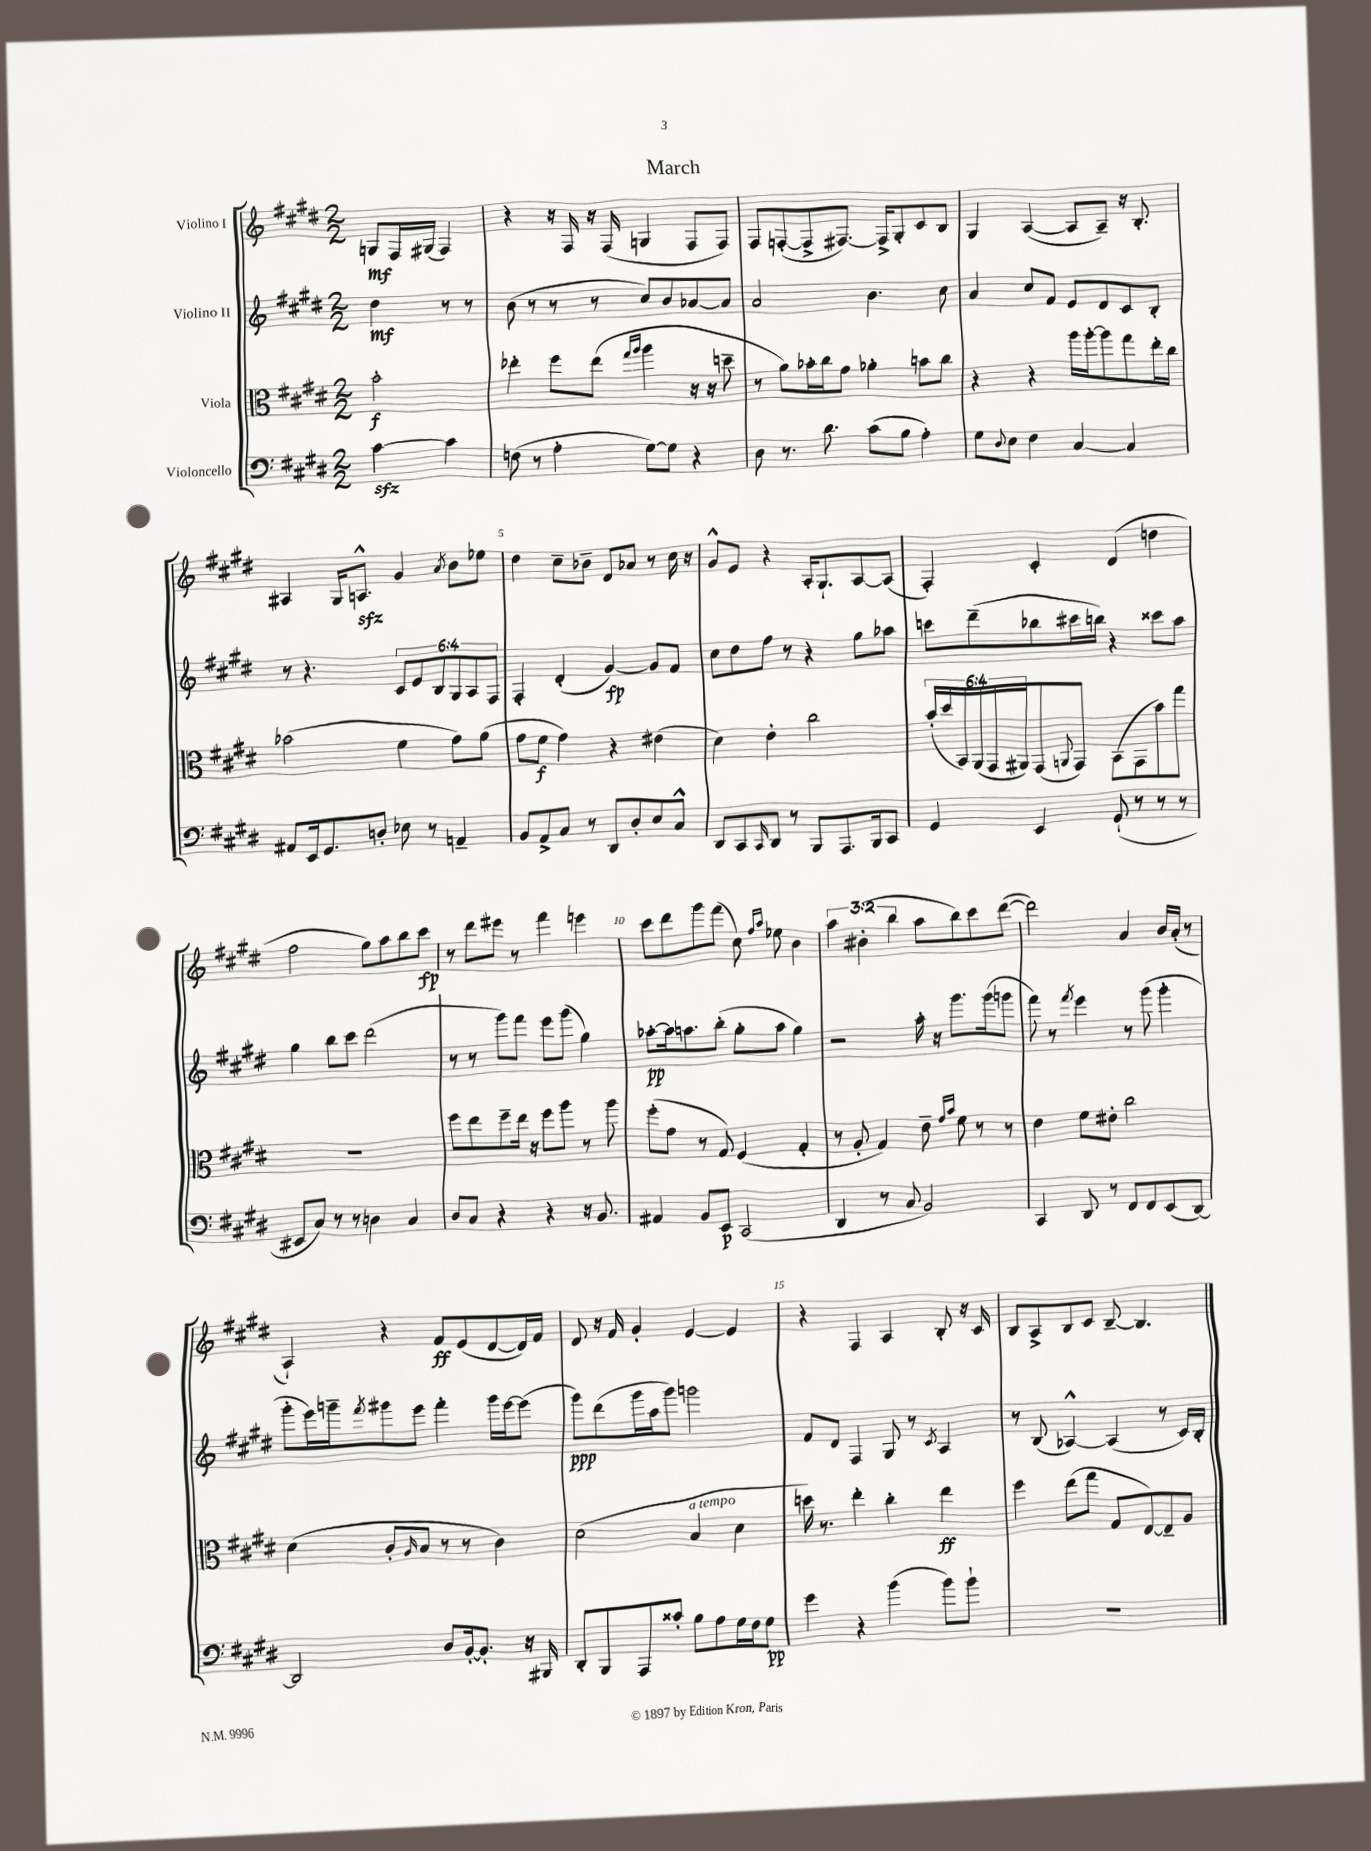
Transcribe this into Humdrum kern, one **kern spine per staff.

**kern	**kern	**kern	**kern
*staff4	*staff3	*staff2	*staff1
*clefF4	*clefC3	*clefG2	*clefG2
*k[f#c#g#d#]	*k[f#c#g#d#]	*k[f#c#g#d#]	*k[f#c#g#d#]
*M2/2	*M2/2	*M2/2	*M2/2
[4c#	2b'	4dd#	8G
.	.	.	16F#
.	.	.	(16G#
4c#]	.	8r	4F#)
.	.	8r	.
=	=	=	=
(8F	4ee-'	(8b	4r
8r	.	8r	.
4A'	8ff#	8r	16r
.	.	.	16F#
.	(8ee-	8r	16r
.	.	.	(16F#
.	16qqgg#	.	.
.	16qqaa	.	.
[8G#)	4aa	8cc#)	4G
8G#]	.	8b	.
4r	16r	[8a-	8F#
.	16r	.	.
.	8dd~	8a-]	8F#)
=	=	=	=
8D#	8r	2a	8F#
8.r	8a)	.	([8F'
.	16b-'	.	8F^]
8.d#	16cc#	.	.
.	8g#	.	[8.F#)
(8c#	4a-'	4.b	.
.	.	.	16F#^]
8B	.	.	8G#'
4A')	8b	.	8c#
.	8cc#	8cc#	8B
=	=	=	=
8G#	4r	4a	4G#
8qqD#	.	.	.
8E	.	.	.
4F#	4r	8cc#	([4A
.	.	8f#	.
[4C#	16aa	8e	8A]
.	[16aa'	.	.
.	8aa]	8d#	8A~)
4C#]	8gg#	8c#	16r
.	.	.	8.B'
.	16ee'	8B'	.
.	16cc#	.	.
=	=	=	=
8AA#	(2b-	8r	4A#
16EE	.	4.r	.
8.GG#	.	.	.
.	.	.	16G#
.	.	.	8.A^^
8D'	.	.	.
8E-	4f#	12c#	4g#
.	.	12e	.
8r	.	.	.
.	.	12B	.
.	.	.	8qa
4AA~	8g#)	12G#	8b
.	.	12A	.
.	(8a	.	8ee-
.	.	12F#	.
=	=	=	=
8BB	8g#	4F#'	4dd#
8AA^	8f#	.	.
8C#	4g#)	(4d#'	8cc#~
8r	.	.	8b-~
8DD#	4r	[4g#)	8d#
8D#'	.	.	8a-
8E	(4e#	8g#]	8r
8C#^^	.	8f#	16cc#
.	.	.	16r
=	=	=	=
8DD#	4d#)	8cc#	8g#^^
8CC#	.	8dd#	8e
16qqCC#	.	.	.
8DD#	4e'	8ff#	4r
8r	.	8r	.
8BBB	2cc#	4r	16A'
.	.	.	8.G#`
8.AAA	.	.	.
.	.	8gg#	[8A
16BBB	.	.	.
8CC#	.	8aa-	(8A]
=	=	=	=
4GG#	(24b'	8ccc	4F#')
.	24dd#	.	.
.	24BB)	.	.
.	(24AA	(8ddd#~	.
.	24GG#	.	.
.	24AA#)	.	.
4EE	(8GG#	8bb-	4c#'
.	8qqAA	.	.
.	8GG#)	16ccc#	.
.	.	16bb)	.
(8GG#`	(8BB	4r	(4d#
8r	8GG#	.	.
8r	8b)	8ccc##	4dd
8r	8gg#	8aa	.
=	=	=	=
8EE#	1r	4gg#	2ff#
8C#)	.	.	.
8r	.	8bb	.
8r	.	8ccc#	.
4D	.	(2ddd#	8gg#)
.	.	.	8aa
4C#	.	.	8bb
.	.	.	8ccc#
=	=	=	=
8D#	8ff#	8r	8r
8C#	8ee	8r	8ddd#
4r	8ff#~	8ggg#)	8eee#
.	16ee	8fff#	8r
.	16r	.	.
4r	8ff#	8eee	4fff#
.	8aa	(8ggg#	.
16r	8r	4gg#)	4eee
8.BB	.	.	.
.	8aa	.	.
=	=	=	=
4AA#	(8ff#'	[8aa-'	8ccc#
.	8g#	16aa-]	8ddd#
.	.	8.aa	.
8BB	8r	.	8ggg#
8EE	8G#)	(8bb'	(8fff#
(2CC#	(4F#	8gg#'	8cc#)
.	.	.	16qqff#
.	.	.	16qqaa
.	.	8aa	8ee-
.	4G#'	4gg#)	4b
=	=	=	=
4DD#	8r	2r	6aa
.	8A'	.	.
.	.	.	(6b#'
8r	4G#)	.	.
.	.	.	6bb
8C#	.	.	.
2BB)	8e~	16aa'	8aa
.	.	16r	.
.	16qqg#	.	.
.	16qqb	.	.
.	8f#	8.ggg#	8bb)
.	8r	.	8ccc#
.	.	(16ggg#	.
.	8r	8ggg	([8ddd#
=	=	=	=
4CC#	4e	8fff#)	2ddd#])
.	.	8r	.
.	.	8qfff#	.
8DD#	8f#	4eee	.
8r	8e#'	.	.
8FF#	2cc#	8r	4a
8FF#	.	(8ggg#	.
(8EE	.	4ggg#'	16b
.	.	.	(16a'
[8DD#)	.	.	8r
=	=	=	=
2DD#]	(4d#	8ggg#'	4A`)
.	.	16eee)	.
.	.	16ggg~	.
.	.	8qfff#	.
.	8c#'	8ggg#	4r
.	16qqA	.	.
.	8B	8eee	.
8D#	8r	4fff#'	8f#
[16BB'	8r	.	(8e
8.BB']	.	.	.
.	4c#)	16ggg#	[8d#
.	.	[16eee	.
16r	.	(8eee]	16d#])
16BBB#	.	.	16f#
=	=	=	=
8DD#'	(2d#	8ggg#)	8d#
8BBB	.	(8ddd#	16r
.	.	.	16f#
8AAA	.	16ggg#	4g#'
.	.	16aa	.
8c##'	.	8ggg#)	.
8B	4B	2ggg	[4e
8A	.	.	.
16G#	4d#	.	4e]
16F#	.	.	.
8G#	.	.	.
=	=	=	=
4g#	16dd)	8f#	4r
.	8.r	.	.
.	.	8d#	.
4r	4ee'	4F#	4F#
(4b	4cc#'	8G#	4A
.	.	8r	.
.	.	8qc#	.
8b)	4ee	4A	8B'
8b`	.	.	16r
.	.	.	16c#
=	=	=	=
1r	4ff#	8r	8B
.	.	(8B	8A^
.	(8ee	[4A-^^)	8B
.	8gg#	.	8c#
.	8G#	(4A-]	[8B~
.	[8E)	.	4.B]
.	8E~]	8r	.
.	8A	16c#)	.
.	.	16B'	.
==	==	==	==
*-	*-	*-	*-
